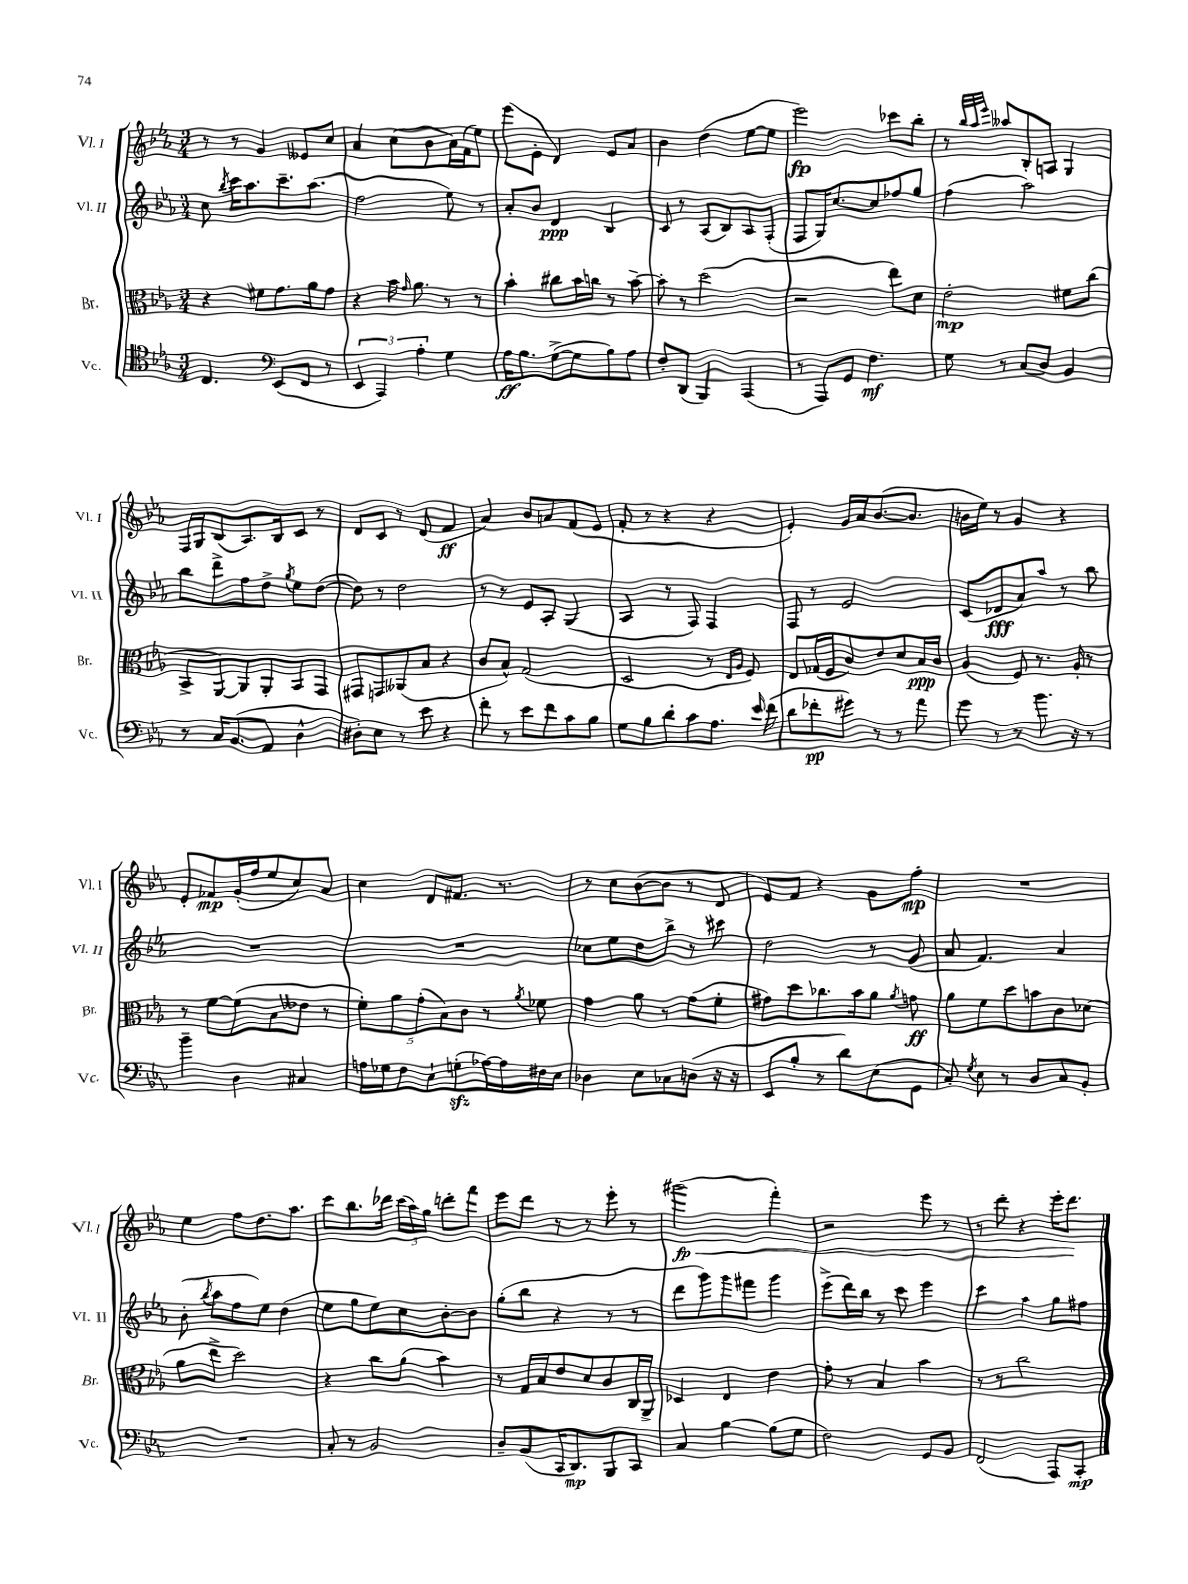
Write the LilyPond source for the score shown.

<<
\new StaffGroup <<
\new Staff = "s0" \with { instrumentName = "Vl. I" shortInstrumentName = "Vl. I" } {
    \clef treble \key ees \major \numericTimeSignature \time 3/4
    \autoBeamOff r8 r8 g'4 eeses'8[ c''8] |
    aes'4 c''8[( bes'8 aes'16) f'16( ees''8]) |
    ees'''8[( ees'8]-. d'4) ees'8[ aes'8] |
    bes'4 d''4( ees''8[~ ees''8] |
    ees'''2\fp) ces'''8[ bes''8]-. |
    r8 \grace { bes''32[ aes''32 ees'''32] } aeses''8[ bes8-. a8] g4 |
    f16[ g16 bes8( aes8.) bes16 c'8] r8 |
    d'8[ c'8] r8 d'8( f'4\ff |
    aes'4) bes'8[ a'8 f'8( ees'8] |
    f'8-. r8 r4 r4 |
    ees'4-.) g'16[ aes'16 bes'8.~( bes'8.] |
    b'16[ ees''16]) r8 g'4 r4 |
    ees'8[-. fes'8\mp g'16-.( f''16 ees''8 c''8) aes'8] |
    c''4 d'8[ fis'8.] r8. |
    r8 c''8[ bes'8~( bes'8] r8 d'8 |
    ees'8[) f'8] r4 g'8[ f''8]-.\mp |
    R2. |
    ees''4 f''8[ d''8. aes''8.] |
    c'''8[ bes''8. des'''16] \tuplet 3/2 { c'''16[( aes''16) g''16] } d'''8[-. f'''8] |
    ees'''8[ d'''8] r8 r8 ees'''8-. r8 |
    gis'''2\fp\<( f'''4-.) |
    r2 ees'''8 r8 |
    r8 d'''8-. r4 ees'''16[-. d'''8.]\! \bar "|." |
}
\new Staff = "s1" \with { instrumentName = "Vl. II" shortInstrumentName = "Vl. II" } {
    \clef treble \key ees \major \numericTimeSignature \time 3/4
    \autoBeamOff c''8 \acciaccatura { bes''8 } c'''16[ aes''8. c'''8.-- aes''8.]( |
    f''2 ees''8) r8 |
    aes'8[-. bes'8] d'4\ppp bes4 |
    c'8 r8 aes8[( bes8) aes8 f8]-.( |
    f8[ g16) c''8.~ c''8 fes''8 g''8] |
    f''4( aes''2) |
    bes''8[ d'''8-> f''8 d''8]-> \acciaccatura { g''8 } ees''8[ d''8]~( |
    d''8) r8 d''2 |
    r8 r8 ees'8[ aes8]-. g4( |
    aes4 r8 f8) f4 |
    f8 r8 ees'2 |
    c'8[( des'8\fff aes'8) aes''8] r8 bes''8 |
    R2. |
    R2. |
    ces''8[ ees''8 d''8 bes''8]-> r8 cis'''8 |
    d''2 r8 g'8( |
    aes'8 f'4.) aes'4 |
    bes'8-.( \acciaccatura { bes''8 } aes''8[ f''8 ees''8]) d''4( |
    ees''8[ g''8 ees''8) c''8 bes'8~-. bes'8] |
    g''8[-.( bes''8] r4 r8 r8 |
    d'''8[ g'''8) g'''8 fis'''8] g'''4 |
    ees'''8[->( d'''16) bes''16] r8 c'''8 ees'''4 |
    c'''4 aes''4 g''8[ fis''8] \bar "|." |
}
\new Staff = "s2" \with { instrumentName = "Br." shortInstrumentName = "Br." } {
    \clef alto \key ees \major \numericTimeSignature \time 3/4
    \autoBeamOff r4 fis'8[ g'8. aes'16 g'8] |
    r4 bes'16 \grace { g'16 } aes'8. r8 r8 |
    bes'4-. cis''8[ bes'16 c''16] r8 bes'8~-- |
    bes'8-. r8 d''2( |
    r2 ees''8[) d'8] |
    ees'2-.\mp fis'8[ c''8]( |
    bes,8[-> aes,8~) aes,8 aes,8-. bes,8 g,8] |
    gis,8[ g,8 aeses,8( bes8] r4 |
    c'8[ bes8]-^) g2( |
    d2 r8 \grace { ees16[ aes16] } f8) |
    ees8[ ges16( f16 c'8) ees'8 d'8 bes16\ppp c'16] |
    aes4( f8) r8. aes16-. r8 |
    r8 f'8[~ f'8( bes8 eeses'8] r8 |
    \tuplet 5/4 { f'8[-.) aes'8 g'8-.( bes8) c'8] } r8 \acciaccatura { aes'8 } fes'8 |
    g'4 aes'8 r8 g'8[( f'8]-. |
    gis'8[) d''8 ces''8. bes'16 aes'8] \acciaccatura { aes'8 } g'8\ff |
    aes'8[ f'8 d''8 b'8 c'8 des'8]( |
    aes'8[ ees''8]-> d''2) |
    r4 c''8[ aes'8]( bes'4) |
    r8 g16[ bes16 ees'8 d'8 c'8 c16 aes,16]-> |
    des4 ees4 ees'4 |
    g'8-. r8 bes4 bes'4 |
    r8 r8 c''2 \bar "|." |
}
\new Staff = "s3" \with { instrumentName = "Vc." shortInstrumentName = "Vc." } {
    \clef tenor \key ees \major \numericTimeSignature \time 3/4
    \autoBeamOff c4. \clef bass ees,8[( f,8] r8 |
    \tuplet 3/2 { ees,4 aes,,4) aes4-. } g4 |
    aes16[\ff bes8. g8~->( g8 bes8) aes8] |
    f8[-. d,8]( bes,,4) aes,,4( |
    r8 aes,,8[) g,8] f4.\mf |
    g8 r8 c8[( d8]) bes,4 |
    r8 c16[ bes,8.( aes,8] d4-^ |
    dis8[-.) ees8] r8 ees'8 r4 |
    f'8-. r8 ees'8[ f'8 c'8 bes8] |
    g8[ bes8 d'8-. c'8 aes8.] \grace { ees'16 } f'16( |
    d'8[ fes'8-.\pp gis'8]) r8 r8 aes'8 |
    g'8 r8 r8 bes'8. r16 r8 |
    bes'4-- d4 cis4 |
    a16[ ges16 f8 ees8-! g8-.\sfz( aes16~) aes16 fis16 ees16] |
    des4 ees8[ ces8 d8]( r16 r16 |
    ees,8[ bes8]-. r8 d'8[) ees8( g,8] |
    c8-.) \acciaccatura { g8 } ees8 r8 d8[ c8 bes,8]-. |
    R2. |
    c8-. r8 bes,2 |
    d8[-- bes,8( c,16 d,8.\mp) bes,,8 c,8] |
    c4 bes4~ bes8[( g8] |
    f2) g,8[ bes,8] |
    f,2( aes,,8[) c,8]-.\mp \bar "|." |
}
>>
>>
\layout { \context { \Score \remove "Bar_number_engraver" } }
